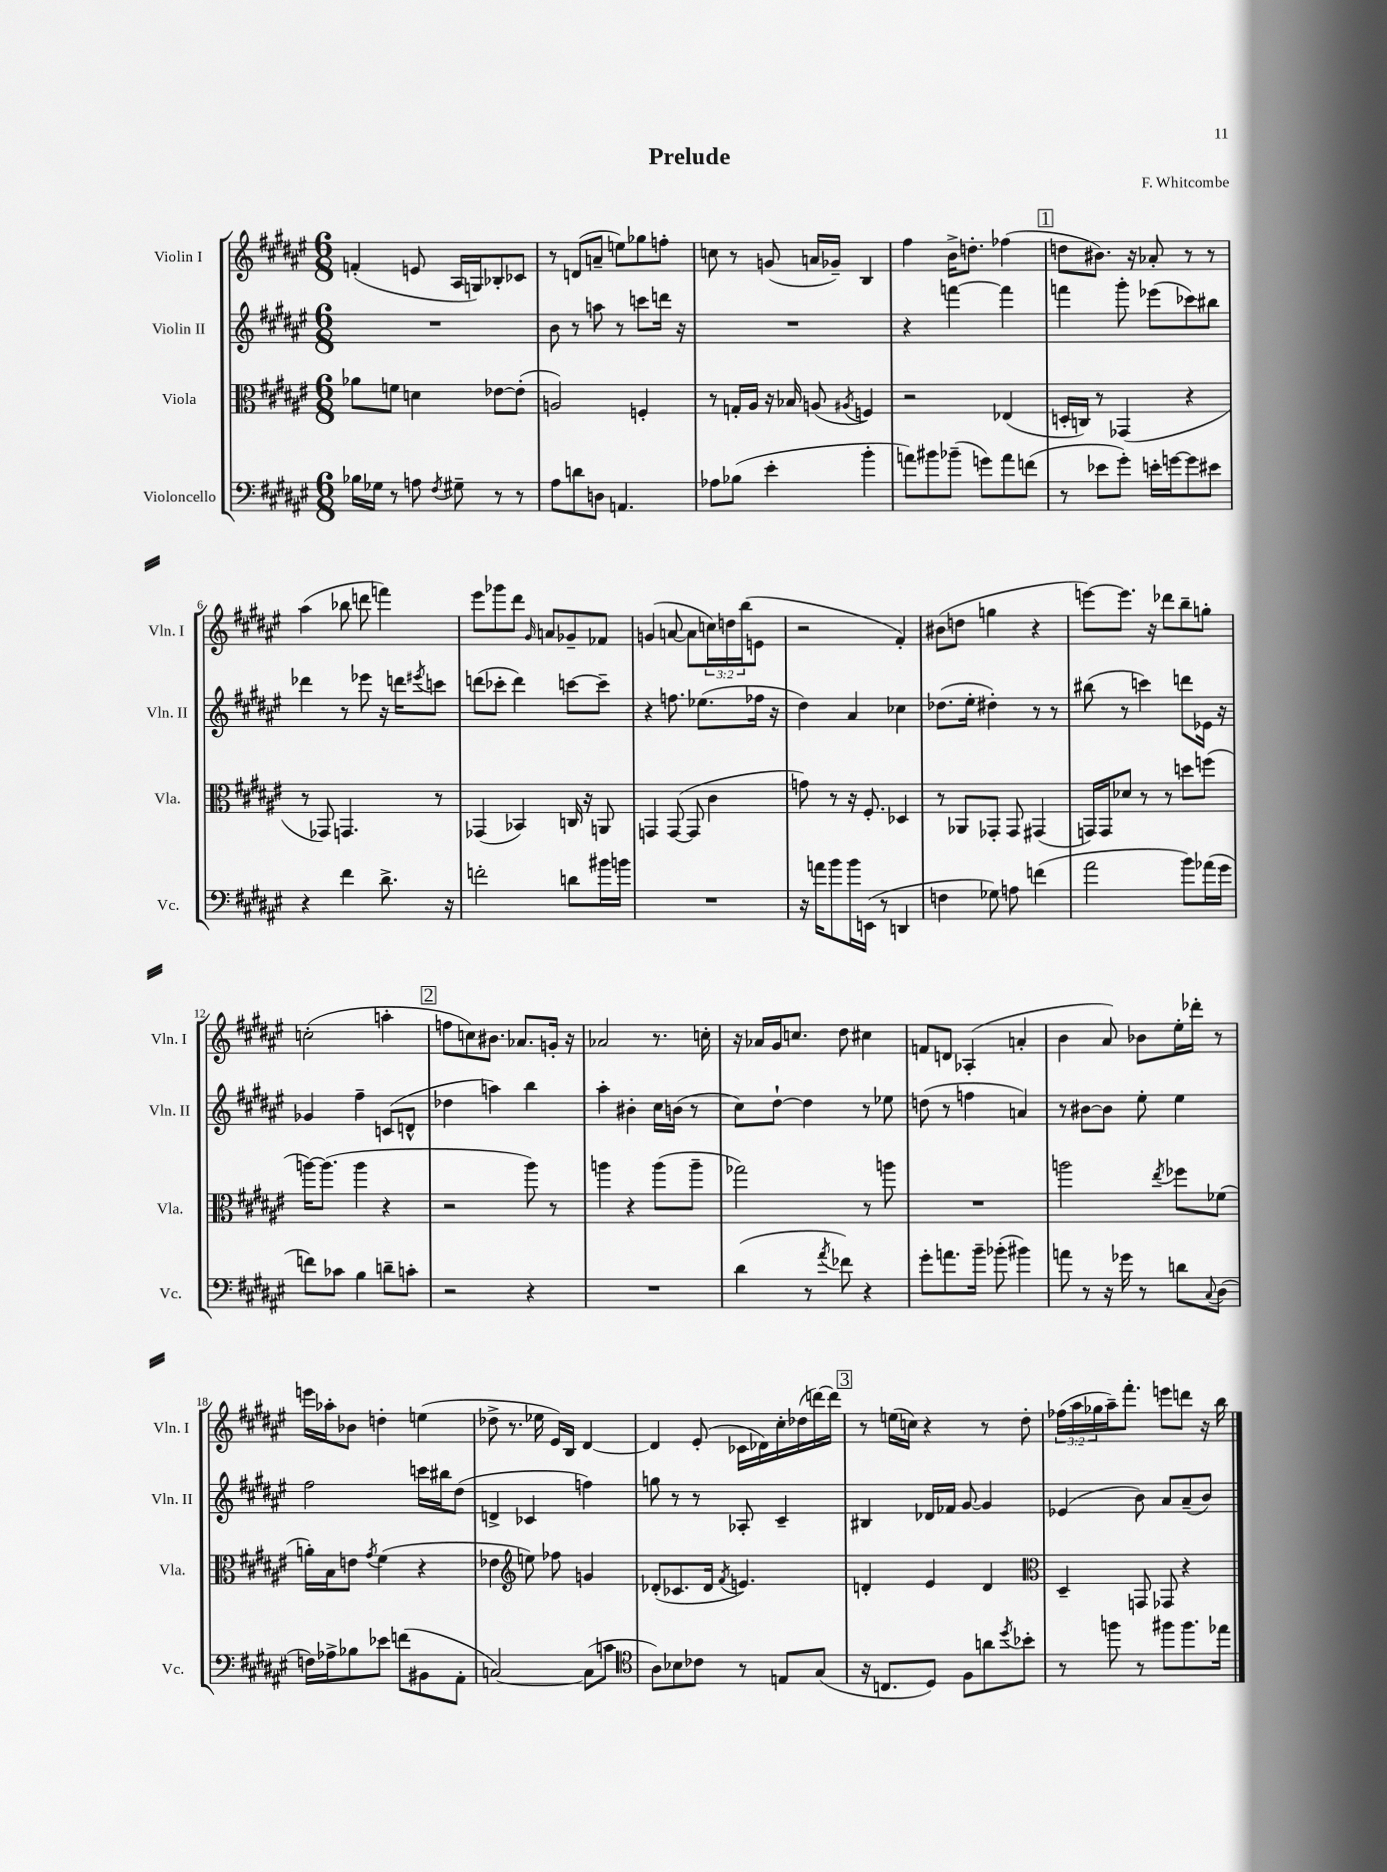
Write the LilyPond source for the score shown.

\header { title = "Prelude" composer = "F. Whitcombe" }
<<
\new StaffGroup <<
\new Staff = "s0" \with { instrumentName = "Violin I" shortInstrumentName = "Vln. I" } {
    \clef treble \key fis \major \numericTimeSignature \time 6/8 \override Staff.TupletNumber.text = #tuplet-number::calc-fraction-text
    f'4-.( e'8 ais16 g16) bes8-. ces'8 |
    r8 d'8( a'8-- e''8) ges''8 f''8-. |
    c''8 r8 g'8( a'16 ges'16--) b4 |
    fis''4 b'16-> d''8.-. fes''4( |
    \mark \markup { \box "1" } d''8 bis'8.) r16 aes'8-. r8 r8 |
    ais''4( bes''8 d'''8 f'''4) |
    eis'''8 ges'''8 dis'''8 \grace { gis'16 } a'8 ges'8-- fes'8 |
    g'4( a'8~ a'8 \tuplet 3/2 { c''16) d''16 b''16( } e'8 |
    r2 fis'4-.) |
    bis'8( d''8 g''4 r4 |
    e'''8~) e'''8. r16 des'''8 b''8-- g''8-. |
    c''2-.( a''4-. |
    \mark \markup { \box "2" } f''8 c''8) bis'8. aes'8. g'16-. r16 |
    aes'2 r8. c''16-. |
    r16 aes'16 gis'16 c''8. dis''8 cis''4 |
    f'8 d'8 aes4-.( a'4-. |
    b'4 ais'8) bes'8 eis''16-. des'''16-. r8 |
    e'''16 aes''16-. bes'8 d''4-. e''4( |
    des''8-> r8. ees''16 eis'16) b16 dis'4~ |
    dis'4 eis'8-.( ces'16 des'16) cis''16-. des''16( d'''16~) d'''16 |
    \mark \markup { \box "3" } r8 e''16( c''16) r4 r8 dis''8-. |
    \tuplet 3/2 { fes''16( ais''16 ges''16 } ais''16--) fis'''8.-. e'''8 d'''8 r16 b''16 \bar "|." |
}
\new Staff = "s1" \with { instrumentName = "Violin II" shortInstrumentName = "Vln. II" } {
    \clef treble \key fis \major \numericTimeSignature \time 6/8
    R2. |
    b'8 r8 a''8 r8 c'''8 d'''16 r16 |
    R2. |
    r4 f'''4~ f'''4 |
    \mark \markup { \box "1" } f'''4 gis'''8-. ees'''8( ces'''8) bis''8 |
    des'''4 r8 ees'''8 r16 d'''16 \acciaccatura { eis'''8 } c'''8 |
    d'''8( ces'''8-. d'''4) c'''8~ c'''8-- |
    r4 f''8. ees''8.( fes''16 r16 |
    dis''4) ais'4 ces''4 |
    des''8.( eis''16-. dis''4-.) r8 r8 |
    bis''8( r8 c'''4) d'''8 ees'16 r16 |
    ges'4 fis''4-- c'8( d'8-^ |
    \mark \markup { \box "2" } des''4 a''4) b''4 |
    ais''4-. bis'4-. cis''16 b'16( r8 |
    cis''8) dis''8~-! dis''4 r8 ees''8 |
    d''8( r8 f''4 a'4) |
    r8 bis'8~ bis'8 eis''8-. eis''4 |
    fis''2 c'''16 bis''16 dis''8( |
    d'4-> ces'4 f''4) |
    g''8 r8 r8 aes8-. cis'4-- |
    \mark \markup { \box "3" } bis4 des'16 fes'16 gis'8~ gis'4 |
    ees'4( b'8) ais'8 ais'8--( b'8) \bar "|." |
}
\new Staff = "s2" \with { instrumentName = "Viola" shortInstrumentName = "Vla." } {
    \clef alto \key fis \major \numericTimeSignature \time 6/8
    aes'8 f'8 d'4 ees'8~ ees'8-.( |
    a2) f4-. |
    r8 g16-. ais16 r16 bes16 a8( \acciaccatura { ais8 } f4) |
    r2 ees4( |
    \mark \markup { \box "1" } d16-. c16) r8 ges,4( r4 |
    r8 ges,8) g,4. r8 |
    ges,4( bes,4) c16 r16 a,8 |
    g,4 g,8~( g,8 cis'4 |
    g'8) r8 r16 fis8.-. des4 |
    r8 aes,8 ges,8-. ges,8 gis,4( |
    g,16) g,16 des'8 r8 r8 d''8 f''8( |
    a''16~) a''8.( a''4 r4 |
    \mark \markup { \box "2" } r2 ais''8) r8 |
    a''4 r4 a''8( a''8-- |
    ges''2) r8 a''8 |
    R2. |
    a''2 \acciaccatura { eis''8 } fes''8 fes'8( |
    a'16-.) b16 e'8 \acciaccatura { gis'8 } fis'4( r4 |
    ees'4 \clef treble e''8) fes''8 g'4 |
    des'8-.( ces'8. des'16 \acciaccatura { fis'8 } e'4.) |
    \mark \markup { \box "3" } d'4-. eis'4 d'4 |
    \clef alto dis4-- g,8 ges,8 r4 \bar "|." |
}
\new Staff = "s3" \with { instrumentName = "Violoncello" shortInstrumentName = "Vc." } {
    \clef bass \key fis \major \numericTimeSignature \time 6/8
    bes16 ges16 r8 a8 \acciaccatura { fis8 } gis8-- r8 r8 |
    ais8 d'8 d8 a,4. |
    aes8 bes8( eis'4-. b'4-. |
    a'8) bis'8 bes'8--( g'8) a'8 f'8( |
    \mark \markup { \box "1" } r8 ees'8 gis'8-.) e'16-. g'16~ g'8 eis'8 |
    r4 fis'4 dis'8.-> r16 |
    f'2-. d'8 bis'16 b'16 |
    R2. |
    r16 a'16 b'8 b'16 e,16( r8 d,4 |
    f4 ges8) a8 f'4( |
    ais'2 b'8) aes'16( gis'16 |
    f'8) ces'8 b4 d'8-- c'8-. |
    \mark \markup { \box "2" } r2 r4 |
    R2. |
    dis'4( r8 \acciaccatura { ais'8 } fes'8) r4 |
    gis'8-. a'8. b'16-- bes'8-.( bis'4) |
    a'8 r8 r16 ges'16 r8 d'8 \appoggiatura { cis8 } dis8( |
    f16) aes16-> bes8 ees'8 f'8( bis,8 ais,8-. |
    c2~) c8( c'8 |
    \clef tenor ais8) bes8 ces'8 r8 e8 gis8( |
    \mark \markup { \box "3" } r16 c8. dis8) fis8 a'8 \acciaccatura { dis''8 } bes'8-. |
    r8 f''8 r8 fis''8 fis''8. ees''16 \bar "|." |
}
>>
>>
